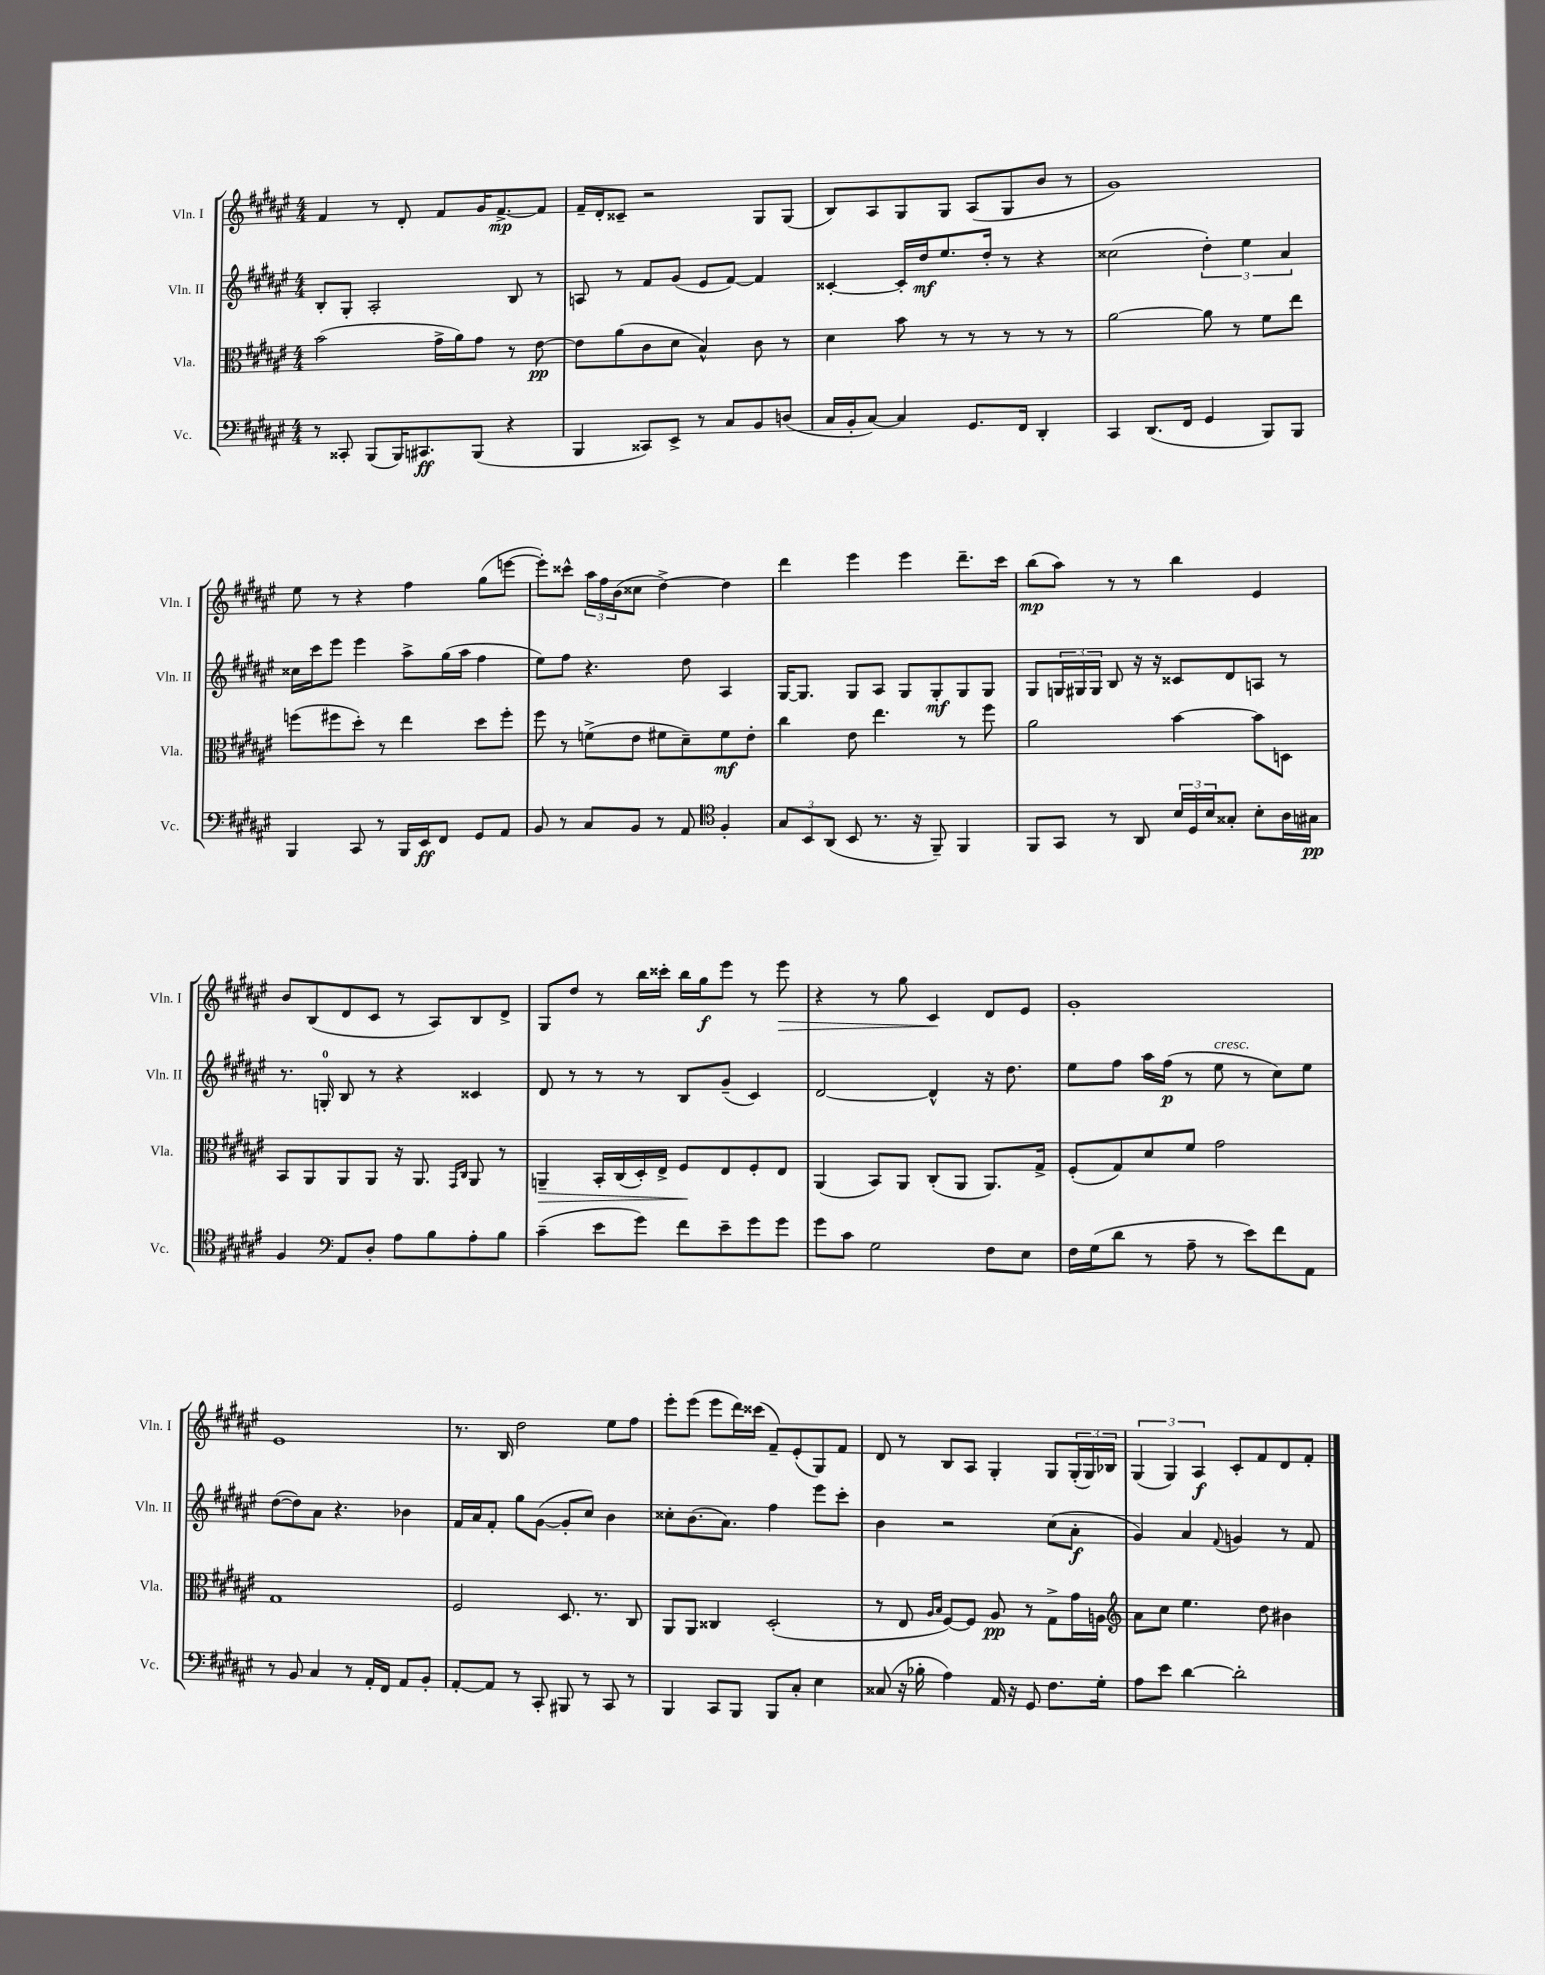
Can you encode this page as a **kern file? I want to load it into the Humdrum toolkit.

**kern	**kern	**kern	**kern
*staff4	*staff3	*staff2	*staff1
*clefF4	*clefC3	*clefG2	*clefG2
*k[f#c#g#d#a#e#]	*k[f#c#g#d#a#e#]	*k[f#c#g#d#a#e#]	*k[f#c#g#d#a#e#]
*M4/4	*M4/4	*M4/4	*M4/4
8r	(2b	8B'	4f#
8CC##'	.	8G#'	.
(8BBB	.	2A#'	8r
16BBB)	.	.	8d#'
8.CC#	.	.	.
.	16g#^	.	8f#
.	16a#)	.	.
(8BBB	8g#	.	16g#
.	.	.	[8.f#^
4r	8r	8B	.
.	[8e#	8r	8f#]
=	=	=	=
4BBB	8e#]	8A	16f#~
.	.	.	16d#'
.	(8a#	8r	8c##~
8CC##)	8c#	8f#	2r
8EE#^	8d#	(8g#	.
8r	4B^^)	8e#	.
8C#	.	[8f#)	.
8BB	8c#	4f#]	8G#
(8D	8r	.	(8G#
=	=	=	=
16C#	4d#	[4c##'	8B)
16BB'	.	.	.
[8C#)	.	.	8A#
4C#]	8b	16c##']	8G#
.	.	16dd#	.
.	8r	8.ee#	8G#
8.GG#	8r	.	(8A#
.	.	16dd#'	.
.	8r	8r	8G#
16FF#	.	.	.
4DD#'	8r	4r	8b
.	8r	.	8r
=	=	=	=
4CC#	[2a#	(2cc##	1g#)
(8.DD#	.	.	.
16FF#	.	.	.
4GG#	8a#]	6dd#')	.
.	8r	.	.
.	.	6ee#	.
8BBB)	8f#	.	.
.	.	6a#	.
8BBB	8ee#	.	.
=	=	=	=
4BBB	(8ff	16cc##	8ee#
.	.	16ccc#	.
.	8ff#	8eee#	8r
8CC#	8dd#')	4eee#	4r
8r	8r	.	.
16BBB	4ee#	8aa#^	4ff#
16EE#	.	.	.
8FF#	.	(16gg#	.
.	.	16aa#	.
8GG#	8dd#	4ff#	(8gg#
8AA#	8ff#'	.	[8eee
=	=	=	=
8BB	8ff#	8ee#)	8eee'])
8r	8r	8ff#	8ccc##^^
8C#	(8f^	4.r	24aa#
.	.	.	24ff#
.	.	.	(24b
8BB	8e#	.	8cc##
8r	8f#	.	[4dd#^)
8AA#	8d#~)	8dd#	.
*clefC4	*	*	*
4F#'	8f#	4A#	4dd#]
.	8e#'	.	.
=	=	=	=
12G#	4cc#	[16G#	4ddd#
.	.	8.G#]	.
12BB	.	.	.
(12AA#	.	.	.
8BB	8e#	8G#	4eee#
8.r	4.ee#	8A#	.
.	.	8G#	4eee#
16r	.	.	.
8FF#~)	.	8G#'	.
4FF#	8r	8G#	8.ddd#~
.	8ff#	8G#	.
.	.	.	16ccc#
=	=	=	=
8FF#	2a#	8G#	(8bb
8GG#	.	24G	8aa#)
.	.	24G#	.
.	.	24G#	.
8r	.	8B	8r
8AA#	.	16r	8r
.	.	16r	.
24B	[4b	8c##	4bb
24D#	.	.	.
24B	.	.	.
8G##'	.	8d#	.
8B'	8b]	8A	4e#
16A#	8D	8r	.
16G#	.	.	.
=	=	=	=
4F#	8BB	8.r	8b
.	8AA#	.	(8B
.	.	16G'	.
*clefF4	*	*	*
8AA#	8AA#	8B	8d#
8D#'	8AA#	8r	8c#
8A#	16r	4r	8r
.	8.AA#	.	.
8B	.	.	8A#)
.	16qqGG#	.	.
.	16qqC#	.	.
8A#'	8AA#	4c##	8B
8B	8r	.	8d#^
=	=	=	=
(4c#~	4AA~	8d#	8G#
.	.	8r	8dd#
8e#	16BB'	8r	8r
.	(16C#	.	.
8g#)	16D#')	8r	16bb
.	16E#^	.	16ccc##'
8f#	8F#	8B	16bb
.	.	.	16gg#
8e#~	8E#	(8g#~	8eee#
8g#	8F#'	4c#)	8r
8g#	8E#	.	8eee#
=	=	=	=
8g#	(4AA#	[2d#	4r
8c#	.	.	.
2G#	8BB)	.	8r
.	8AA#	.	8gg#
.	(8C#'	4d#^^]	4c#
.	8AA#	.	.
8F#	8.AA#)	16r	8d#
.	.	8.dd#	.
8E#	.	.	8e#
.	16G#^	.	.
=	=	=	=
16F#	(8F#'	8ee#	1g#'
(16G#	.	.	.
8d#	8G#)	8ff#	.
8r	8d#	16aa#	.
.	.	(16ff#	.
8A#~	8f#	8r	.
8r	2g#	8ee#	.
8e#)	.	8r	.
8f#	.	8cc#)	.
8AA#	.	8ee#	.
=	=	=	=
8r	1G#	([8dd#	1e#
8BB	.	8dd#])	.
4C#	.	8a#	.
.	.	4.r	.
8r	.	.	.
16AA#'	.	.	.
16FF#	.	.	.
8AA#	.	4b-	.
8BB'	.	.	.
=	=	=	=
[8AA#'	2F#	16f#	8.r
.	.	16a#	.
8AA#]	.	8f#'	.
.	.	.	16B
8r	.	8gg#	2dd#
8CC#'	.	([8g#	.
8BBB#	8.D#	8g#']	.
8r	.	8cc#)	.
.	8.r	.	.
8CC#	.	4b	8ee#
8r	8C#	.	8ff#
=	=	=	=
4BBB	8AA#	8cc##'	8eee#'
.	8AA#	(8.b	(8eee#
8CC#	4C##	.	8eee#
.	.	8.a#)	.
8BBB	.	.	16ddd#)
.	.	.	(16ccc##
8BBB	(2D#'	4ff#	8f#~)
8C#'	.	.	(8e#'
4E#	.	8eee#	8G#)
.	.	8ccc#'	8f#
=	=	=	=
(8C##	8r	4b	8d#
16r	8E#	.	8r
16B-'	.	.	.
.	16qqA#	.	.
.	16qqB	.	.
4A#)	[8F#)	2r	8B
.	8F#]	.	8A#
16AA#	8A#	.	4G#'
16r	.	.	.
8GG#	8r	.	.
8.F#	8G#^	(8cc#	8G#
.	16g#	8a#'	(24G#'
.	.	.	24G#)
16G#'	16A	.	.
.	.	.	24B-
=	=	=	=
*	*clefG2	*	*
8A#	8a#	4g#)	(6G#
8e#	8cc#	.	.
.	.	.	6G#)
[4d#	4.ee#	4a#	.
.	.	.	6A#
.	.	8qqf#	.
2d#']	.	4g	8c#'
.	8dd#	.	8f#
.	4b#	8r	8d#
.	.	8f#	8f#'
==	==	==	==
*-	*-	*-	*-
